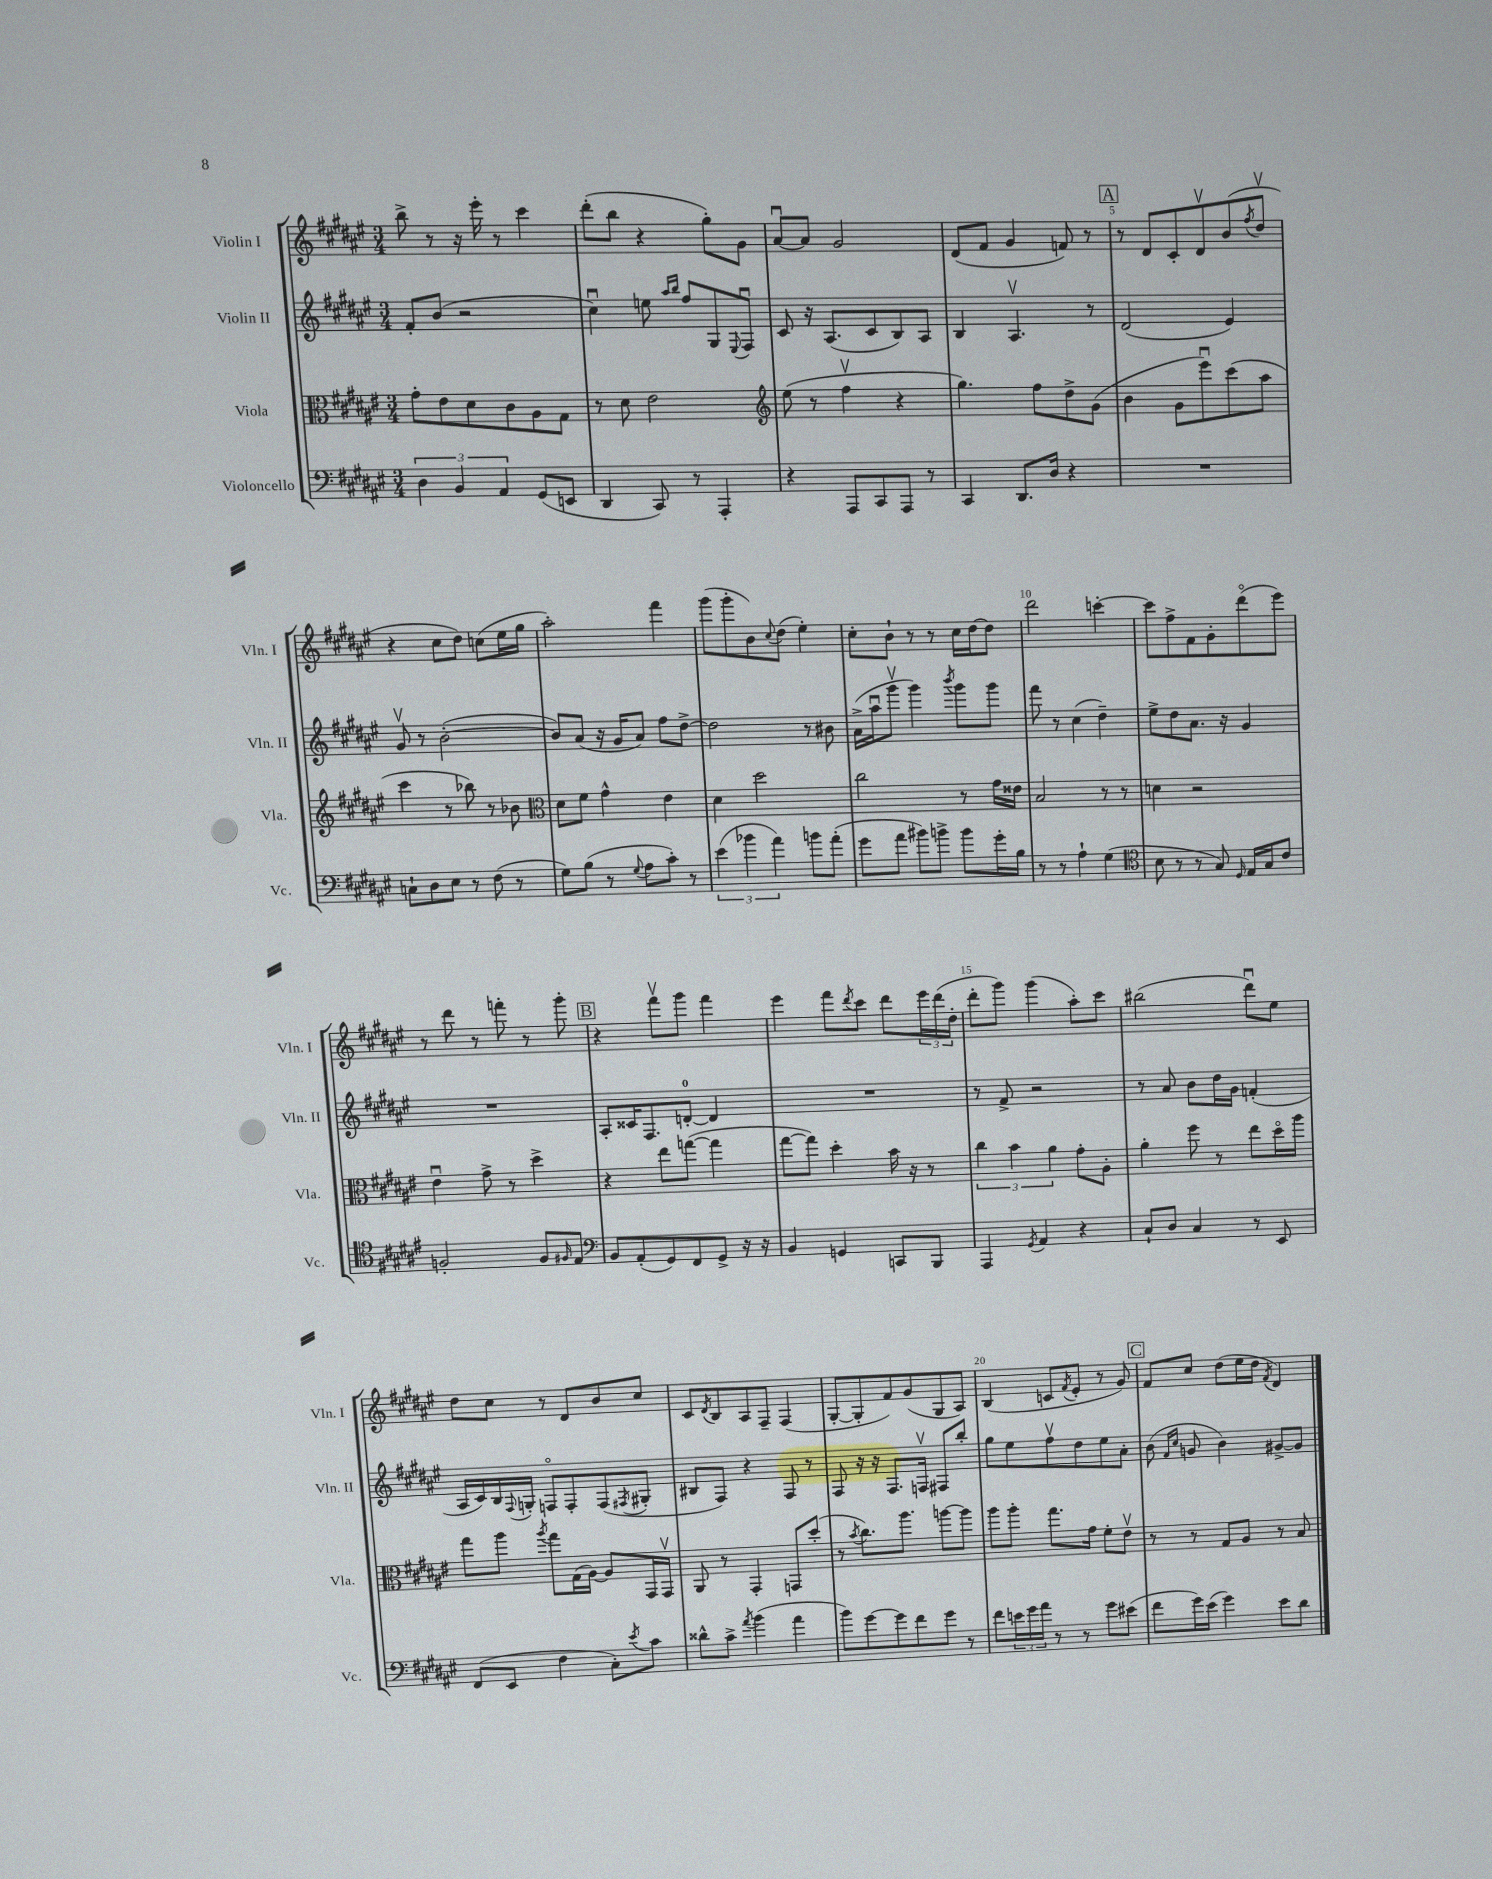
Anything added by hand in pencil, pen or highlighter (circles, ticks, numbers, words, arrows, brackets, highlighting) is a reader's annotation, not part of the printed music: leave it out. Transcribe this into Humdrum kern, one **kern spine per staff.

**kern	**kern	**kern	**kern
*staff4	*staff3	*staff2	*staff1
*clefF4	*clefC3	*clefG2	*clefG2
*k[f#c#g#d#a#e#]	*k[f#c#g#d#a#e#]	*k[f#c#g#d#a#e#]	*k[f#c#g#d#a#e#]
*M3/4	*M3/4	*M3/4	*M3/4
6D#	8g#'	8f#'	8bb^
.	8e#	(8b	8r
6BB	.	.	.
.	8d#	2r	16r
.	.	.	16eee#'
6AA#	.	.	.
.	8c#	.	8r
(8GG#	8A#	.	4ccc#
8EE	8G#	.	.
=	=	=	=
4DD#	8r	4cc#u)	(8ddd#'
.	8d#	.	8bb
8CC#)	2e#	8ee	4r
.	.	16qqaa#	.
.	.	16qqbb	.
8r	.	8ff#	.
4AAA#'	.	8G#	8gg#')
.	.	8qqE#	.
.	.	8F#u	8g#
=	=	=	=
*	*clefG2	*	*
4r	(8ee#	8c#	[8a#u
.	8r	16r	8a#]
.	.	(8.A#	.
8AAA#	4ff#v	.	2g#
8CC#	.	8c#	.
8AAA#	4r	8B)	.
8r	.	8A#	.
=	=	=	=
4CC#	4.gg#)	4B	(8d#
.	.	.	8f#
8.DD#	.	4.A#v	4g#
.	8ff#	.	.
16D#	.	.	.
4r	8dd#^	.	8f)
.	(8g#	8r	8r
=	=	=	=
2.r	4b	(2d#	8r
.	.	.	8d#
.	8g#	.	8c#'
.	8eee#u)	.	8d#v
.	(8ccc#	4e#)	(8b
.	.	.	8qff#
.	8aa#	.	8dd#v
=	=	=	=
8C`	4ccc#	8g#v	4r
8D#	.	8r	.
8E#	8r	([2b'	8cc#
8r	8bb-)	.	8dd#)
(8F#	8r	.	(8cc
8r	8b-	.	16ee#
.	.	.	16gg#
=	=	=	=
*	*clefC3	*	*
8G#)	8d#	8b])	2aa#')
(8B	8f#	(8a#	.
8r	4g#^^	16r	.
.	.	16g#	.
8qqG#	.	.	.
8A#	.	8a#)	.
8c#')	4e#	8ff#	4fff#
8r	.	[8dd#^	.
=	=	=	=
(6e#	4d#	2dd#]	(8ggg#
.	.	.	8ggg#'
6b-	.	.	.
.	2dd#	.	8b)
6a#)	.	.	.
.	.	.	8qqcc#
.	.	.	(8dd#
8b	.	8r	4ee#')
(8a#'	.	8b#	.
=	=	=	=
8g#	2cc#	(16a#^	8cc#'
.	.	16aa#u	.
8a#	.	8ggg#v	8b`
8b#)	.	4ggg#)	8r
8b^	.	.	8r
.	.	8qbbb	.
8b	8r	8ggg#	16cc#
.	.	.	[16dd#
16g#'	16g#	8ggg#	8dd#]
16B	16e##	.	.
=	=	=	=
8r	2B	8fff#	2ddd#
8r	.	8r	.
4A#`	.	(4cc#	.
(4G#	8r	4dd#~)	[4ccc'
.	8r	.	.
=	=	=	=
*clefC4	*	*	*
8B	4d	8ee#^	8ccc]
8r	.	8dd#	8ff#^
8r	2r	8.a#	8f#
8G#)	.	.	8g#'
.	.	16r	.
16qqD#	.	.	.
16E#	.	4g#	(8ddd#o
16G#	.	.	.
8c#	.	.	8eee#)
=	=	=	=
2F'	4e#u	2.r	8r
.	.	.	8ddd#
.	8g#^	.	8r
.	8r	.	8fff'
8F	4dd#^	.	8r
16qqF#	.	.	.
8E#	.	.	8ggg#'
=	=	=	=
*clefF4	*	*	*
8BB	4r	8A#'	4r
(8AA#'	.	16c##	.
.	.	8.F#	.
8GG#)	8ee#	.	8fff#v
8FF#	([8gg	[8d'	8ggg#
8GG#^	4gg]	4d]	4fff#
16r	.	.	.
16r	.	.	.
=	=	=	=
4BB	[8gg#	2.r	4eee#
.	8gg#])	.	.
4GG	4dd#'	.	8fff#
.	.	.	8qddd#
.	.	.	8ccc#
8CC	16b	.	8ddd#
.	16r	.	.
8BBB	8r	.	24eee#
.	.	.	(24ddd#
.	.	.	24dd#'
=	=	=	=
4AAA#	6cc#	8r	8ddd#'
.	.	8f#^	8ggg#)
.	6b	.	.
8qGG#	.	.	.
4AA#	.	2r	(4ggg#
.	6a#	.	.
4r	8g#'	.	8aa#')
.	8A#'	.	8ccc#
=	=	=	=
8C#`	4a#'	8r	(2bb#
8D#	.	8a#	.
4C#	8ff#	8b	.
.	8r	16dd#	.
.	.	16g#	.
8r	8ee#	(4f'	8ddd#u)
8EE#	16dd#o	.	8ee#
.	16aa#	.	.
=	=	=	=
(8FF#	8gg#	16A#	8dd#
.	.	16c#)	.
8EE#	8aa#	16B	8cc#
.	.	8qqF#	.
.	.	16G'	.
.	8qaa#	.	.
4F#	8gg#	8Fo	8r
.	(16G#	8F'	8d#
.	[16A#)	.	.
8C#')	8A#]	(8F	8b
8qe#	.	8qF#	.
8c#	16GG#	8G#'	8cc#
.	16GG#v	.	.
=	=	=	=
8d##^^	8AA#	8B#	8c#
.	.	.	8qd#
8c#^	8r	8F#)	8B
8qa#	.	.	.
(4b	4GG#'	4r	8A#
.	.	.	8F#~
4a#	8GG	8F#	(4F#
.	(8dd#'	8r	.
=	=	=	=
8b)	8r	8F#	[8G#'
.	8qb	.	.
[8g#	8.cc#)	16r	8G#']
.	.	16r	.
8g#]	.	8.F#	8f#)
.	8.aa#	.	.
8f#	.	.	(8g#
.	.	16Fv	.
8g#	[8aa	8F#	8G#
8r	8aa]	8bb'	8A#)
=	=	=	=
8f#	8aa#	8gg#	(4B
24e	8aa#'	8ee#	.
24g#	.	.	.
24a#	.	.	.
8r	8.gg#	8ff#v	8c
.	.	.	8qf#
8r	.	8dd#	8e#'
.	16g#	.	.
8g#	8f#'	8ee#	8r
(8e#	8e#v	8a#'	8g#)
=	=	=	=
8f#	8r	(8b	8f#
.	.	16qqf#	.
.	.	16qqcc#	.
16g#)	8r	8g	8cc#
(16e#	.	.	.
4g#)	8G#	4b)	(8dd#
.	8A#	.	16ee#
.	.	.	16dd#
.	.	.	8qf#
8e#	8r	[8g#^	4d#)
8d#	8B	8g#]	.
==	==	==	==
*-	*-	*-	*-
